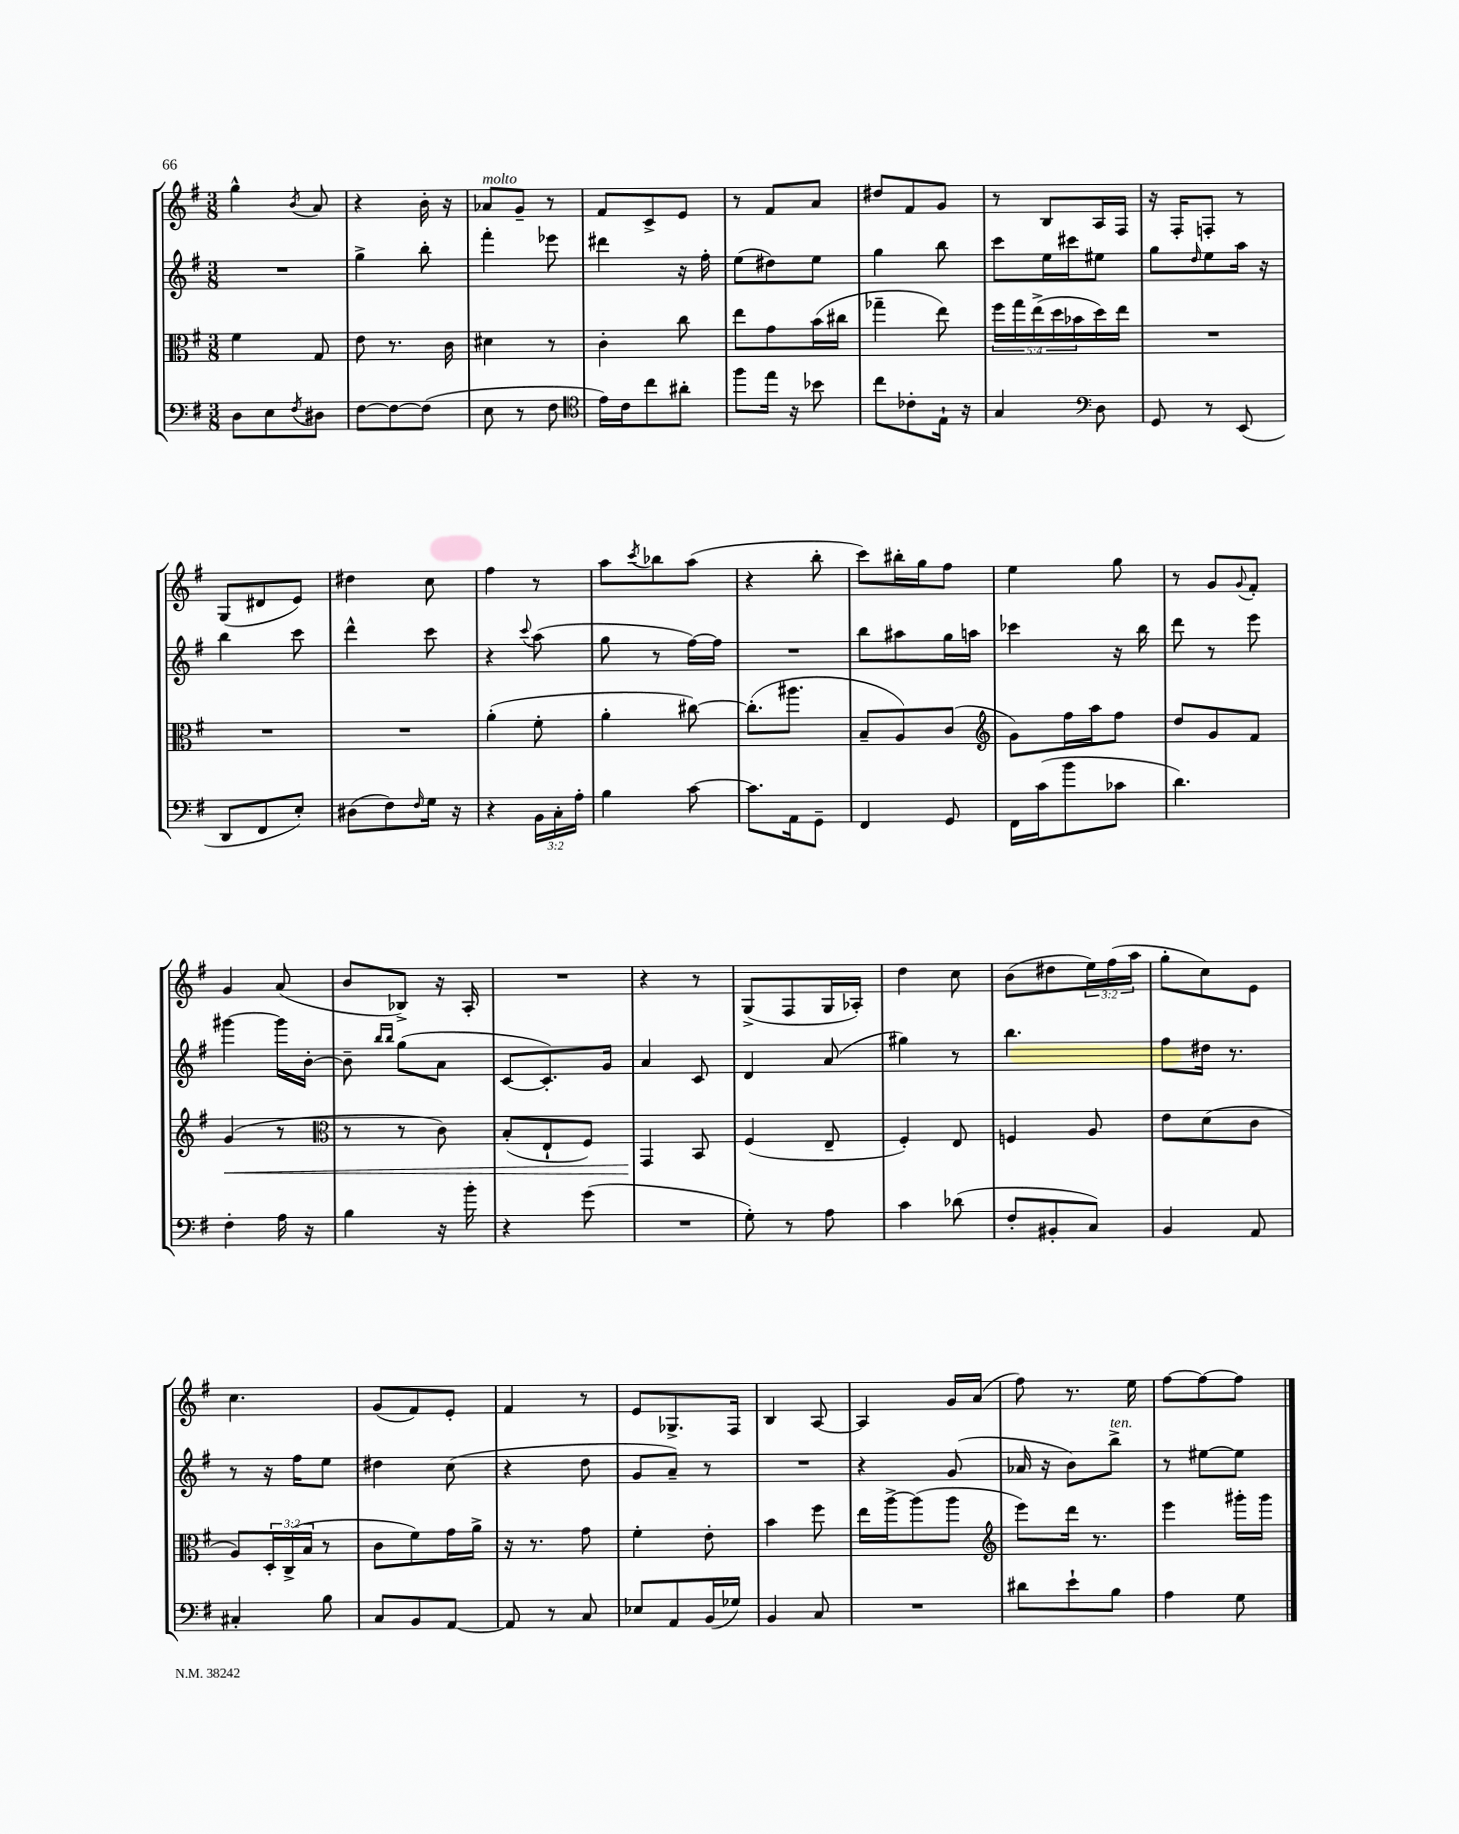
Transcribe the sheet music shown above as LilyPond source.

<<
\new StaffGroup <<
\new Staff = "s0" {
    \clef treble \key g \major \numericTimeSignature \time 3/8 \override Staff.TupletNumber.text = #tuplet-number::calc-fraction-text
    g''4-^ \acciaccatura { b'8 } a'8 |
    r4 b'16-. r16 |
    aes'8^\markup { \italic "molto" } g'8-- r8 |
    fis'8 c'8-> e'8 |
    r8 fis'8 a'8 |
    dis''8 fis'8 g'8 |
    r8 b8 a16 fis16 |
    r16 fis16-. f8-. r8 |
    g8( dis'8 e'8) |
    dis''4 c''8 |
    fis''4 r8 |
    a''8 \acciaccatura { c'''8 } bes''8 a''8( |
    r4 b''8-. |
    c'''8) bis''16-. g''16 fis''8 |
    e''4 g''8 |
    r8 g'8 \appoggiatura { g'8 } fis'8-. |
    g'4 a'8( |
    b'8 bes8->) r16 a16-. |
    R4. |
    r4 r8 |
    g8->( fis8 g16 aes16-.) |
    d''4 c''8 |
    b'8( dis''8 \tuplet 3/2 { e''16) fis''16( a''16 } |
    g''8-. c''8) e'8 |
    c''4. |
    g'8( fis'8) e'8-. |
    fis'4 r8 |
    e'8 ges8.-> fis16 |
    b4 a8~ |
    a4 g'16 a'16( |
    fis''8) r8. e''16 |
    fis''8~ fis''8~ fis''8 \bar "|." |
}
\new Staff = "s1" {
    \clef treble \key g \major \numericTimeSignature \time 3/8
    R4. |
    g''4-> b''8-. |
    fis'''4-. ees'''8 |
    dis'''4 r16 fis''16-. |
    e''8( dis''8) e''8 |
    g''4 b''8 |
    c'''8 e''16 cis'''16 eis''8 |
    g''8 \grace { d''16 } e''8 a''16 r16 |
    b''4 c'''8 |
    d'''4-^ c'''8 |
    r4 \appoggiatura { c'''8 } a''8( |
    g''8 r8 fis''16~) fis''16 |
    R4. |
    b''8 ais''8 g''16 a''16 |
    ces'''4 r16 b''16 |
    d'''8 r8 e'''8 |
    gis'''4~ gis'''16 b'16~-. |
    b'8-- \grace { b''16 b''16 } g''8( a'8 |
    c'8~ c'8.-.) g'16 |
    a'4 c'8 |
    d'4 a'8( |
    gis''4) r8 |
    b''4. |
    fis''8 dis''16 r8. |
    r8 r16 fis''16 e''8 |
    dis''4 c''8( |
    r4 d''8 |
    g'8 a'8--) r8 |
    R4. |
    r4 g'8( |
    aes'16 r16 b'8) b''8->^\markup { \italic "ten." } |
    r8 eis''8~ eis''8 \bar "|." |
}
\new Staff = "s2" {
    \clef alto \key g \major \numericTimeSignature \time 3/8 \override Staff.TupletNumber.text = #tuplet-number::calc-fraction-text
    fis'4 g8 |
    e'8 r8. c'16 |
    dis'4 r8 |
    c'4-. c''8 |
    e''8 g'8 b'16( cis''16 |
    ges''4-- e''8) |
    \tuplet 5/4 { fis''16 g''16 e''16->( d''16 bes'16 } d''16) e''16 |
    R4. |
    R4. |
    R4. |
    a'4-.( fis'8-. |
    a'4-. cis''8~) |
    cis''8.-.( ais''8. |
    b8-- a8) c'8( |
    \clef treble g'8) fis''16 a''16 fis''8 |
    d''8 g'8 fis'8 |
    g'4\<( r8 |
    \clef alto r8 r8 c'8) |
    b8-.( e8-! fis8) |
    g,4\! b,8 |
    fis4( e8-- |
    fis4-.) e8 |
    f4 a8 |
    e'8 d'8( c'8 |
    a8) \tuplet 3/2 { d16-. c16->( b16 } r8 |
    c'8 fis'8) g'16 a'16-> |
    r16 r8. g'8 |
    fis'4-. e'8-. |
    b'4 fis''8 |
    e''16 a''16~-> a''8( a''8 |
    \clef treble e'''8) d'''16 r8. |
    e'''4 gis'''16-. gis'''16 \bar "|." |
}
\new Staff = "s3" {
    \clef bass \key g \major \numericTimeSignature \time 3/8 \override Staff.TupletNumber.text = #tuplet-number::calc-fraction-text
    d8 e8 \acciaccatura { fis8 } dis8 |
    fis8~ fis8~ fis8( |
    e8 r8 fis8 |
    \clef tenor e'16) c'16 c''8 ais'8-. |
    fis''8 e''16 r16 bes'8 |
    c''8 ces'8-. e16-! r16 |
    g4 \clef bass d8 |
    g,8 r8 e,8( |
    d,8 fis,8 e8-.) |
    dis8( fis8) \grace { fis16 } g16 r16 |
    r4 \tuplet 3/2 { b,16 c16-. a16-. } |
    b4 c'8~ |
    c'8. a,16 g,8-- |
    fis,4 g,8 |
    fis,16 c'16( b'8 ces'8 |
    d'4.) |
    fis4-. a16 r16 |
    b4 r16 b'16-. |
    r4 g'8( |
    R4. |
    g8-.) r8 a8 |
    c'4 des'8( |
    fis8-. bis,8-. c8) |
    b,4 a,8 |
    cis4-. b8 |
    c8 b,8 a,8~ |
    a,8 r8 c8 |
    ees8 a,8 b,16( ges16) |
    b,4 c8 |
    R4. |
    dis'8 e'8-! b8 |
    a4 g8 \bar "|." |
}
>>
>>
\layout { \context { \Score \remove "Bar_number_engraver" } }
